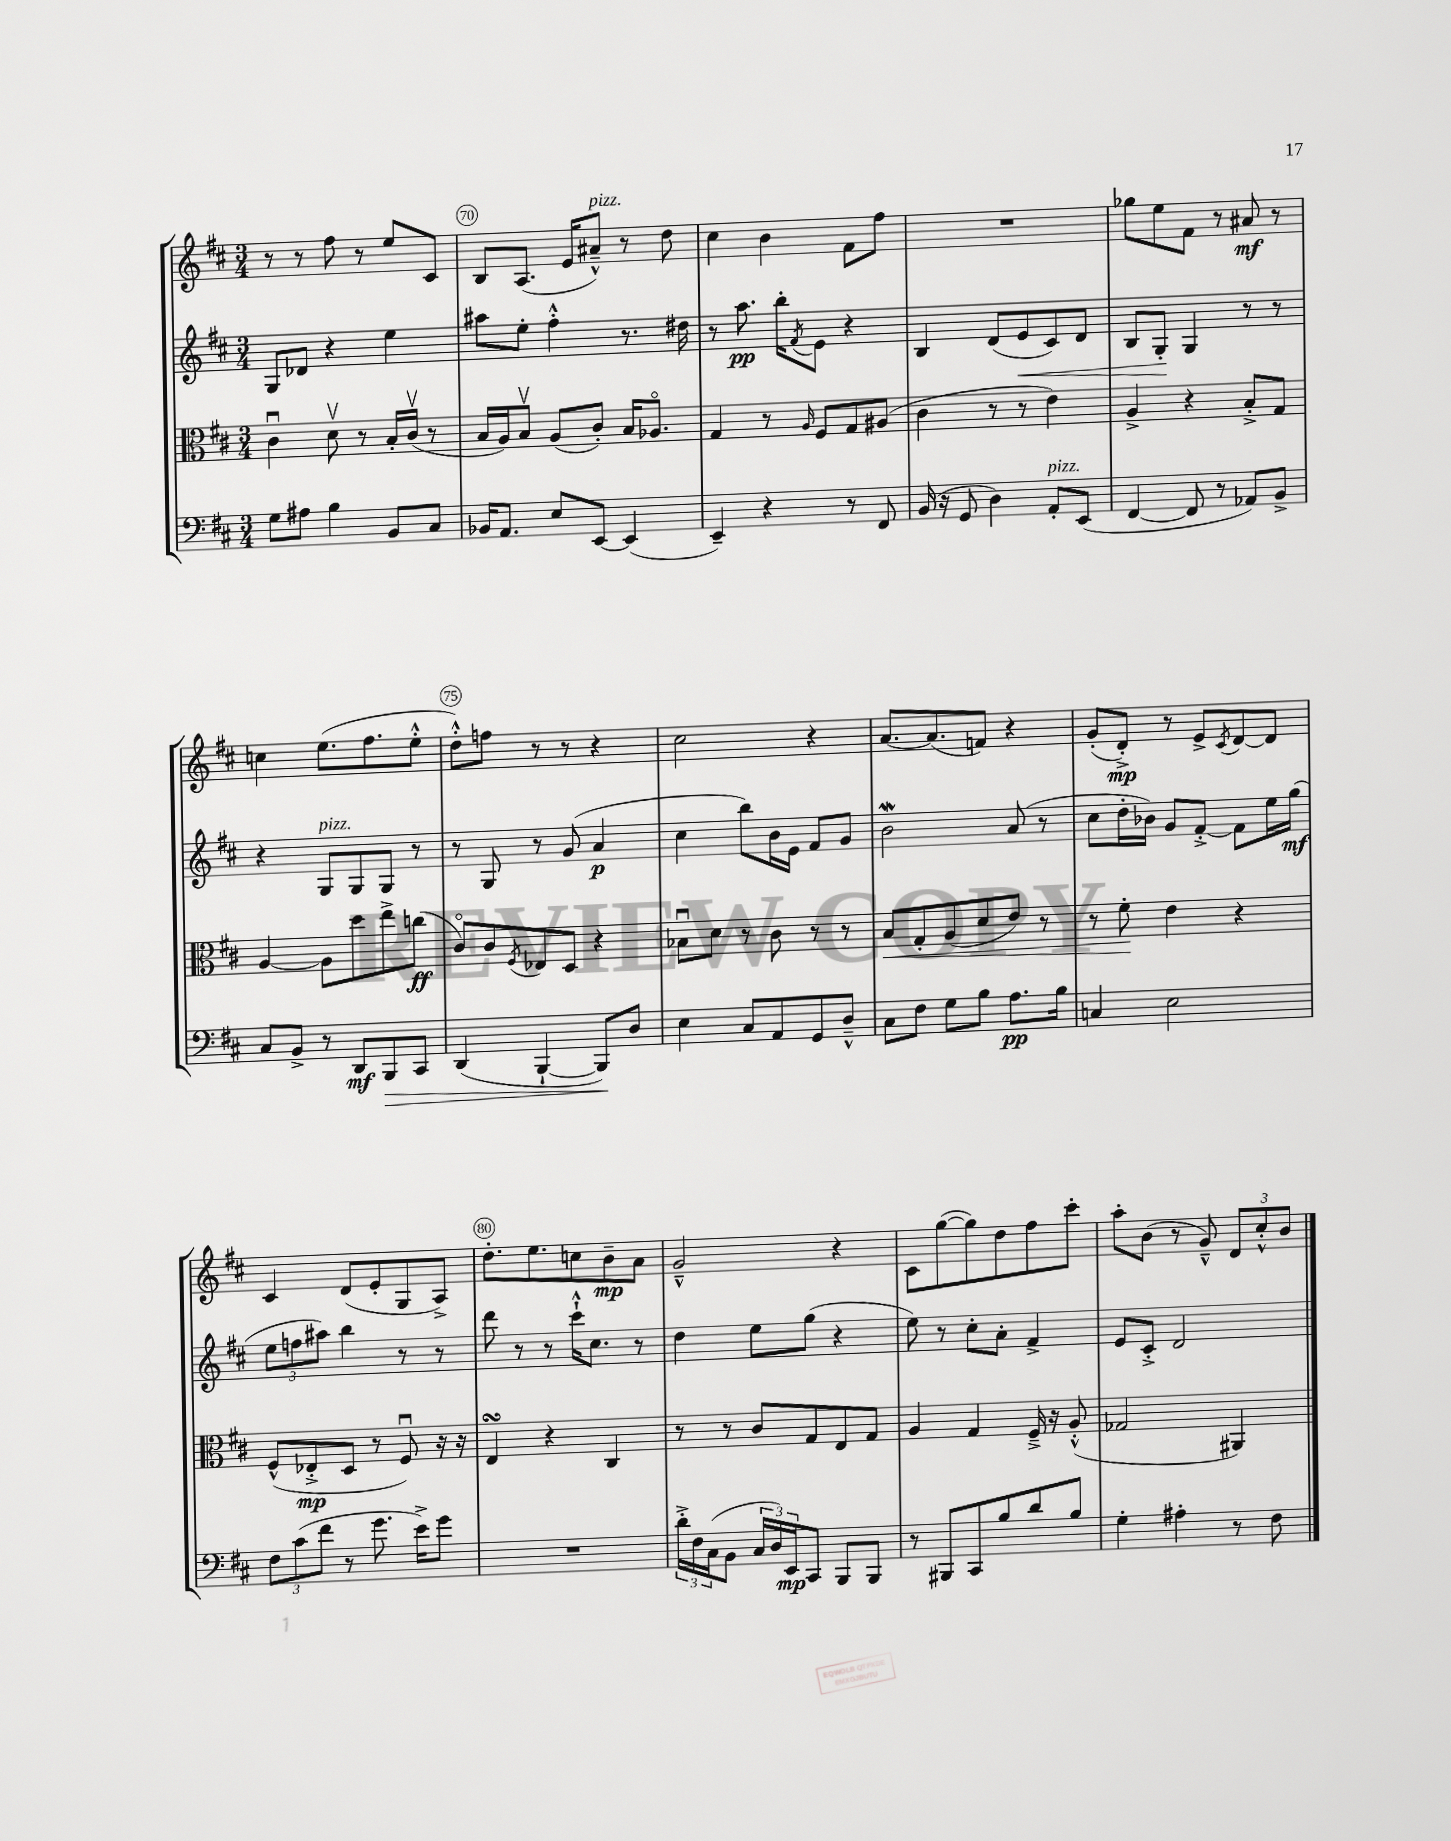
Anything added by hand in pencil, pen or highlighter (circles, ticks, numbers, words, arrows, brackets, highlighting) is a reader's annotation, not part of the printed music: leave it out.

**kern	**dynam	**kern	**dynam	**kern	**dynam	**kern	**dynam
*part4	*part4	*part3	*part3	*part2	*part2	*part1	*part1
*staff4	*staff4	*staff3	*staff3	*staff2	*staff2	*staff1	*staff1
*clefF4	*	*clefC3	*	*clefG2	*	*clefG2	*
*k[f#c#]	*	*k[f#c#]	*	*k[f#c#]	*	*k[f#c#]	*
*M3/4	*	*M3/4	*	*M3/4	*	*M3/4	*
=69	=69	=69	=69	=69	=69	=69	=69
8G\L	.	4c#u\	.	8G/L	.	8r	.
8A#X\J	.	.	.	8d-X/J	.	8r	.
4B\	.	8dv\	.	4r	.	8ff#\	.
.	.	8r	.	.	.	8r	.
8BB/L	.	16B'/LL	.	4ee\	.	8ee/L	.
.	.	(16c#v/JJ	.	.	.	.	.
8C#/J	.	8r	.	.	.	8c#/J	.
=70	=70	=70	=70	=70	=70	=70	=70
16BB-X/KL	.	16B/LL	.	8aa#X\L	.	8B/L	.
8.AA/J	.	16A/J)	.	.	.	.	.
.	.	8Bv/J	.	8ee'\J	.	(8.A/J	.
8E/L	.	(8A/L	.	4ff#'^^\	.	.	.
.	.	.	.	.	.	16e/KL	.
!	!	!	!	!	!	!LO:TX:a:i:t=pizz.	!
[8EE/J	.	8c#'/J)	.	.	.	8a#X~^^/J)	.
(4EE/]	.	16B/KL	.	8.r	.	8r	.
.	.	8.A-X/J	.	.	.	.	.
.	.	.	.	.	.	8dd\	.
.	.	.	.	16dd#X\	.	.	.
=71	=71	=71	=71	=71	=71	=71	=71
4EE~/)	.	4G/	.	8r	.	4cc#\	.
.	.	.	.	8.aa\	pp	.	.
4r	.	8r	.	.	.	4b\	.
.	.	.	.	16bb'\KL	.	.	.
.	.	16qqA/	.	8qf#/	.	.	.
.	.	8F#/L	.	8e\J	.	.	.
8r	.	8G/	.	4r	.	8f#\L	.
8FF#/	.	(8A#X/J	.	.	.	8ff#\J	.
=72	=72	=72	=72	=72	=72	=72	=72
(16BB/	.	4c#\	.	4B/	.	2.r	.
16r	.	.	.	.	.	.	.
8GG/	.	.	.	.	.	.	.
4D\)	.	8r	.	(8d/L	.	.	.
!	!	!	!	!	!LO:HP:b	!	!
.	.	8r	.	8e/	<	.	.
!LO:TX:a:i:t=pizz.	!	!	!	!	!	!	!
8AA'/L	.	4e\)	.	8c#/)	.	.	.
(8EE/J	.	.	.	8d/J	.	.	.
=73	=73	=73	=73	=73	=73	=73	=73
[4FF#/	.	4A^/	.	8B/L	.	8gg-X\L	.
.	.	.	.	8G'/J	.	8ee\	.
8FF#/]	.	4r	.	4G/	[	8f#\J	.
8r	.	.	.	.	.	8r	.
8AA-X/L)	.	8B'^/L	.	8r	.	8a#X/	mf
8BB^/J	.	8G/J	.	8r	.	8r	.
!!LO:LB:g=z
=74	=74	=74	=74	=74	=74	=74	=74
8C#/L	.	[4A/	.	4r	.	4ccn\	.
8BB^/J	.	.	.	.	.	.	.
!	!	!	!	!LO:TX:a:i:t=pizz.	!	!	!
8r	.	8A\L]	.	8G/L	.	(8.ee\L	.
8DD/L	mf	8dd\	.	8G/	.	.	.
.	.	.	.	.	.	8.ff#\	.
!	!LO:HP:b	!	!	!	!	!	!
8BBB/	>	8ee^\	.	8G/J	.	.	.
8CC#/J	.	(8ccn\J	ff	8r	.	8ee'^^\J	.
=75	=75	=75	=75	=75	=75	=75	=75
(4DD/	.	8c#/L)	.	8r	.	8dd'^^\L)	.
.	.	8c#/	.	8G/	.	8ffn\J	.
.	.	8qF#/	.	.	.	.	.
[4BBB`/	.	8E-X/	.	8r	.	8r	.
.	.	8D/J	.	(8g/	.	8r	.
8BBB/L])	.	4r	.	4a/	p	4r	.
8D/J	]	.	.	.	.	.	.
=76	=76	=76	=76	=76	=76	=76	=76
4E\	.	8B-Xu\L	.	4cc#\	.	2cc#\	.
.	.	8d\J	.	.	.	.	.
8C#/L	.	8r	.	8bb\L)	.	.	.
8AA/	.	8c#\	.	16b\L	.	.	.
.	.	.	.	16e\JJ	.	.	.
8GG/	.	8r	.	8f#/L	.	4r	.
8D~^^/J	.	8r	.	8g/J	.	.	.
=77	=77	=77	=77	=77	=77	=77	=77
!	!	!	!LO:HP:b	!	!	!	!
8C#\L	.	8B/L	<	2bW\	.	[8.a/L	.
8F#\J	.	8G'/	.	.	.	.	.
.	.	.	.	.	.	(8.a/]	.
8G\L	.	(8A/	.	.	.	.	.
8B\J	.	8d/	.	.	.	8fn/J)	.
8.A\L	pp	8e/J)	.	(8a/	.	4r	.
.	.	8r	.	8r	.	.	.
16B\Jk	.	.	.	.	.	.	.
=78	=78	=78	=78	=78	=78	=78	=78
4Cn/	.	8r	.	8cc#\L	.	(8g'/L	.
.	.	8f#'\	.	16dd'\L	.	8d'^/J)	mp
.	.	.	.	16b-X\JJ)	.	.	.
2E\	.	4e\	[	8g/L	.	8r	.
.	.	.	.	[8f#'^/J	.	8e^/L	.
.	.	.	.	.	.	8qc#/	.
.	.	4r	.	8f#\L]	.	[8d/	.
.	.	.	.	16ee\L	.	8d/J]	.
.	.	.	.	(16gg\JJ	mf	.	.
!!LO:LB:g=z
=79	=79	=79	=79	=79	=79	=79	=79
12F#\L	.	(8F#^^/L	.	12ee\L	.	4c#/	.
(12c#\	.	.	.	12ffn\	.	.	.
.	.	8E-X'^/	mp	.	.	.	.
12f#\J	.	.	.	12aa#X\J)	.	.	.
8r	.	8D/J	.	4bb\	.	(8d/L	.
8.g\	.	8r	.	.	.	8e'/	.
.	.	8F#u/)	.	8r	.	8G/	.
16e^\KL)	.	.	.	.	.	.	.
8g\J	.	16r	.	8r	.	8A^/J)	.
.	.	16r	.	.	.	.	.
=80	=80	=80	=80	=80	=80	=80	=80
2.r	.	4EsSSS/	.	8ddd\	.	8.dd'\L	.
.	.	.	.	8r	.	.	.
.	.	.	.	.	.	8.ee\	.
.	.	4r	.	8r	.	.	.
.	.	.	.	16ccc#`^^\KL	.	8ccn\	.
.	.	.	.	8.cc#\J	.	.	.
.	.	4C#/	.	.	.	8b~\	mp
.	.	.	.	8r	.	8a\J	.
=81	=81	=81	=81	=81	=81	=81	=81
24d'^\LL	.	8r	.	4dd\	.	2g~^^/	.
24F#\	.	.	.	.	.	.	.
(24C#\J	.	.	.	.	.	.	.
8BB\J	.	8r	.	.	.	.	.
24C#/LL	.	8c#/L	.	8ee\L	.	.	.
24D/)	.	.	.	.	.	.	.
24EE/J	mp	.	.	.	.	.	.
8CC#/J	.	8G/	.	(8gg\J	.	.	.
8BBB/L	.	8E/	.	4r	.	4r	.
8BBB/J	.	8G/J	.	.	.	.	.
=82	=82	=82	=82	=82	=82	=82	=82
8r	.	4A/	.	8ee\)	.	8c#\L	.
8BBB#X/L	.	.	.	8r	.	([8gg\	.
8CC#/	.	4G/	.	8cc#'\L	.	8gg\])	.
8B/	.	.	.	8a'\J	.	8dd\	.
8d/	.	16F#~^/	.	4f#^/	.	8ff#\	.
.	.	16r	.	.	.	.	.
8B/J	.	(8A'^^/	.	.	.	8ccc#'\J	.
=83	=83	=83	=83	=83	=83	=83	=83
4G'\	.	2G-X/	.	8e/L	.	8aa'\L	.
.	.	.	.	8c#'^/J	.	(8b\J	.
4A#X'\	.	.	.	2d/	.	8r	.
.	.	.	.	.	.	8g~^^/)	.
8r	.	4AA#X/)	.	.	.	12d/L	.
.	.	.	.	.	.	12cc#'^^/	.
8F#\	.	.	.	.	.	.	.
.	.	.	.	.	.	12b/J	.
==	==	==	==	==	==	==	==
*-	*-	*-	*-	*-	*-	*-	*-
